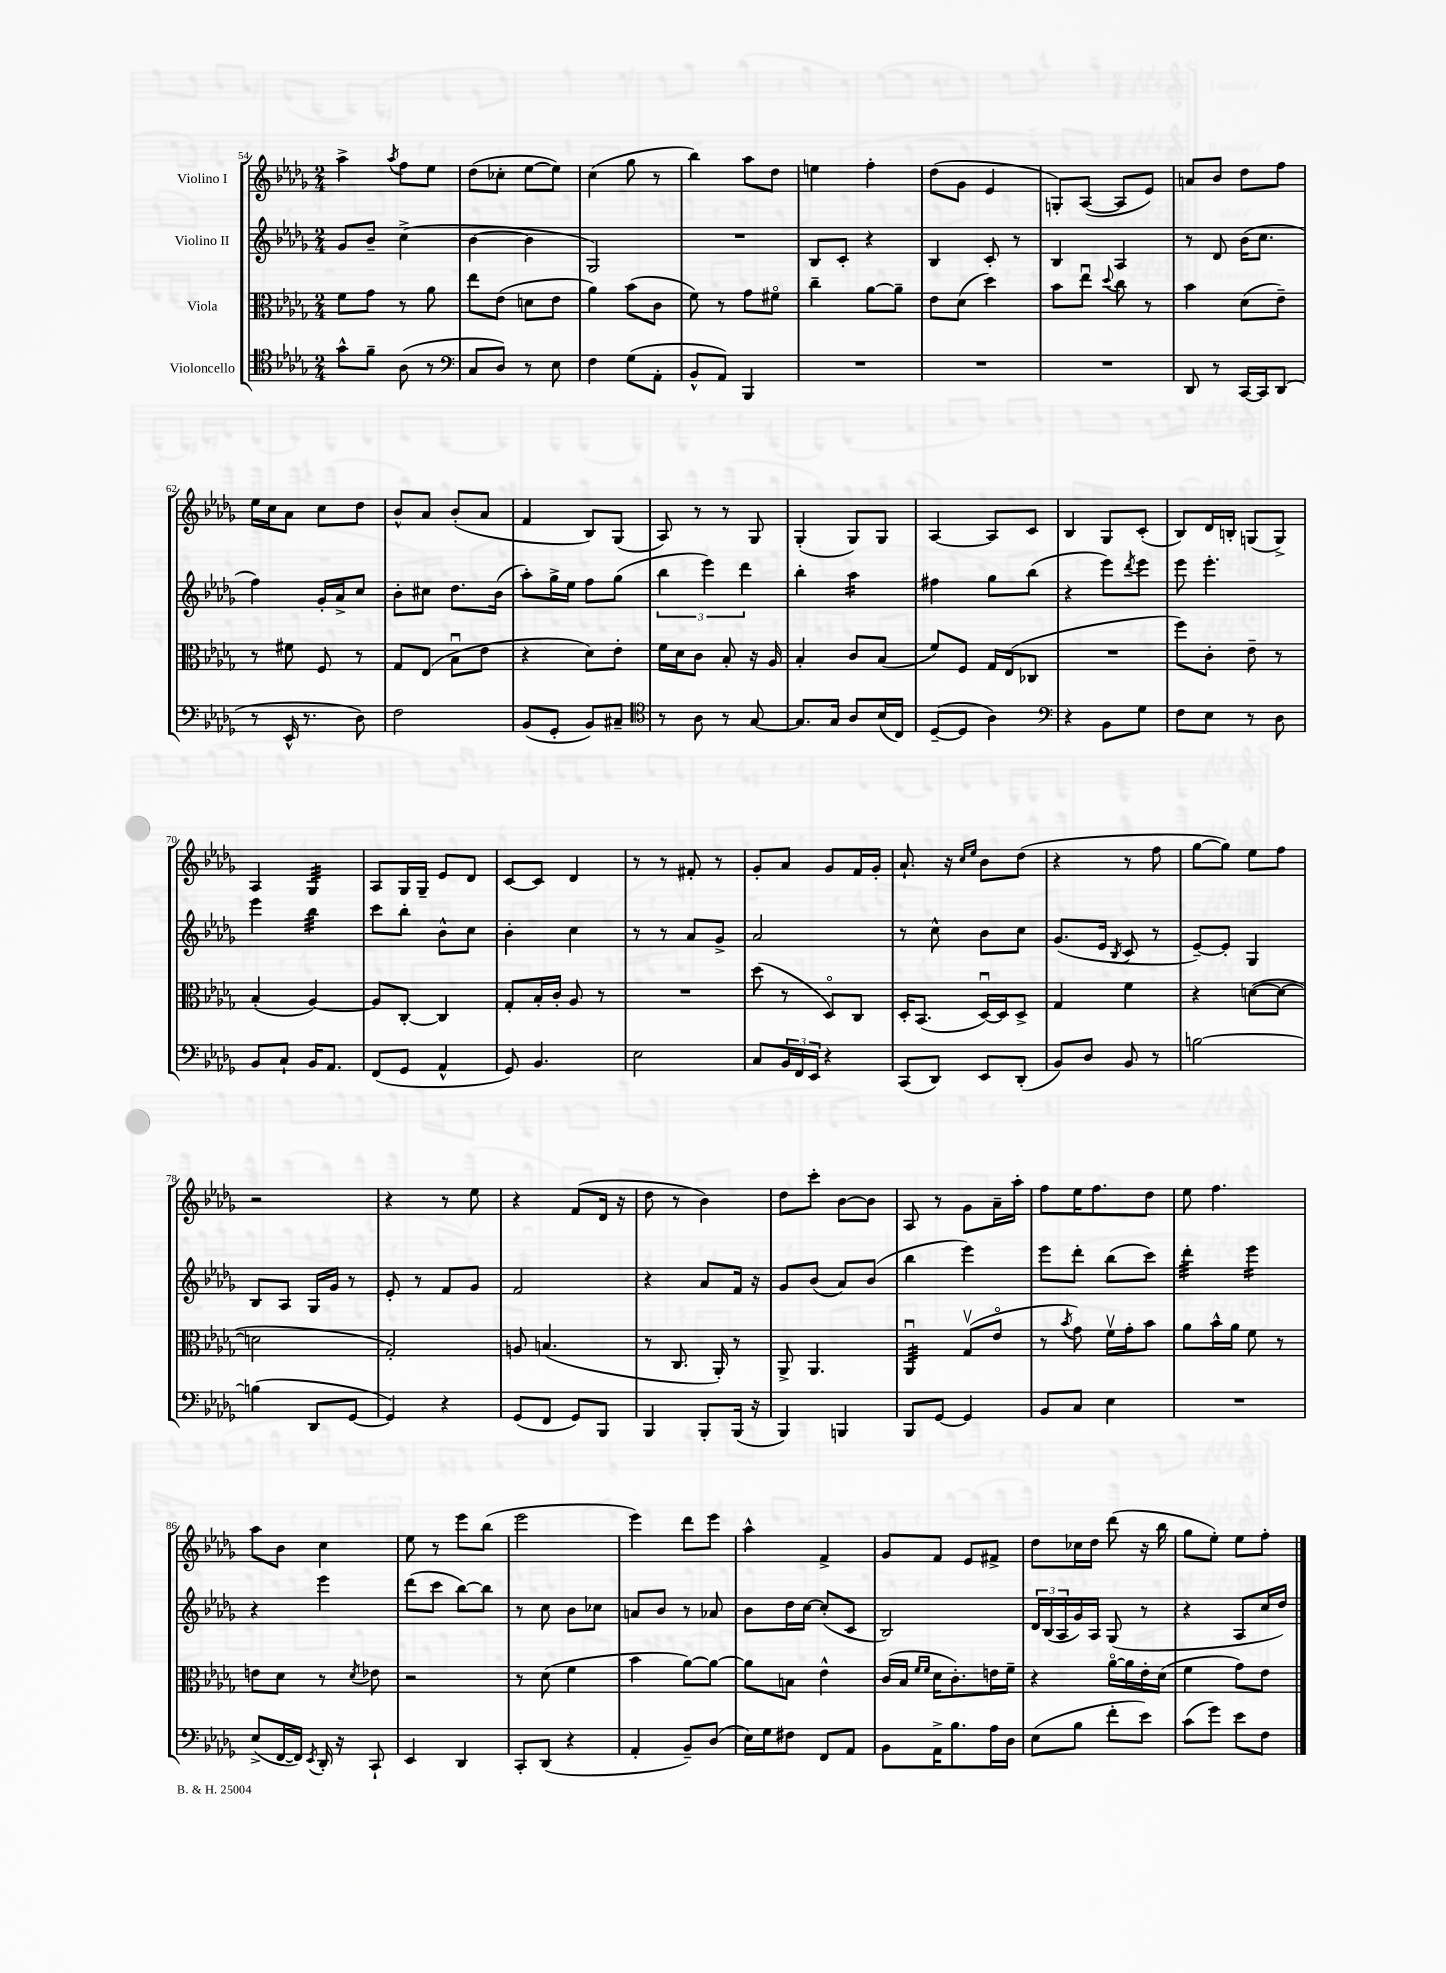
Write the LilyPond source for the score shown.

<<
\new StaffGroup <<
\new Staff = "s0" \with { instrumentName = "Violino I" } {
    \clef treble \key des \major \numericTimeSignature \time 2/4
    aes''4-> \acciaccatura { aes''8 } f''8 ees''8 |
    des''8( ces''8-. ees''8~ ees''8) |
    c''4( ges''8 r8 |
    bes''4) aes''8 des''8 |
    e''4 f''4-. |
    des''8( ges'8 ees'4 |
    g8-.) aes8~( aes8 ees'8) |
    a'8 bes'8 des''8 f''8 |
    ees''16 c''16 aes'8 c''8 des''8 |
    bes'8-^ aes'8 bes'8-.( aes'8 |
    f'4 bes8) ges8( |
    aes8) r8 r8 ges8 |
    ges4-.( ges8) ges8 |
    aes4~ aes8 c'8 |
    bes4 ges8 c'8-.( |
    bes8) des'16 b16-. g8( g8->) |
    aes4 ges4:32 |
    aes8 ges16 ges16-- ees'8 des'8 |
    c'8~ c'8 des'4 |
    r8 r8 fis'8-. r8 |
    ges'8-. aes'8 ges'8 f'16 ges'16-. |
    aes'8.-! r16 \grace { c''16 ees''16 } bes'8 des''8( |
    r4 r8 f''8 |
    ges''8~ ges''8) ees''8 f''8 |
    r2 |
    r4 r8 ees''8 |
    r4 f'8( des'16 r16 |
    des''8 r8 bes'4) |
    des''8 c'''8-. bes'8~ bes'8 |
    aes8 r8 ges'8 aes'16-- aes''16-. |
    f''8 ees''16 f''8. des''8 |
    ees''8 f''4. |
    aes''8 bes'8 c''4 |
    ees''8 r8 ees'''8 bes''8( |
    ees'''2 |
    ees'''4) des'''8 ees'''8 |
    aes''4-^ f'4-> |
    ges'8 f'8 ees'8 fis'8-> |
    des''8 ces''16 des''16 des'''8( r16 bes''16 |
    ges''8 ees''8-.) ees''8 f''8-. \bar "|." |
}
\new Staff = "s1" \with { instrumentName = "Violino II" } {
    \clef treble \key des \major \numericTimeSignature \time 2/4
    ges'8 bes'8-- c''4->( |
    bes'4~ bes'4 |
    ges2) |
    R2 |
    bes8 c'8-. r4 |
    bes4 c'8-. r8 |
    bes4 aes4 |
    r8 des'8 bes'16( c''8. |
    f''4) ges'16-. aes'16-> c''8 |
    bes'8-. cis''8 des''8. bes'16( |
    aes''8-.) ges''16-> ees''16 f''8 ges''8( |
    \tuplet 3/2 { bes''4 ees'''4) des'''4 } |
    bes''4-. aes''4:16 |
    fis''4 ges''8 bes''8( |
    r4 ees'''8) \acciaccatura { des'''8 } ees'''8 |
    ees'''8 ees'''4.-. |
    ees'''4 bes''4:32 |
    c'''8 bes''8-. bes'8-^ c''8 |
    bes'4-. c''4 |
    r8 r8 aes'8 ges'8-> |
    aes'2 |
    r8 c''8-^ bes'8 c''8 |
    ges'8.( ees'16 \acciaccatura { bes8 } c'8 r8 |
    ees'8~--) ees'8-. ges4 |
    bes8 aes8 ges16 ges'16 r8 |
    ees'8-. r8 f'8 ges'8 |
    f'2 |
    r4 aes'8 f'16 r16 |
    ges'8 bes'8( aes'8) bes'8( |
    bes''4 ees'''4) |
    ees'''8 des'''8-. bes''8( c'''8) |
    des'''4:32-. ees'''4:16 |
    r4 ees'''4 |
    des'''8( c'''8 bes''8~) bes''8 |
    r8 c''8 bes'8 ces''8 |
    a'8 bes'8 r8 aes'8 |
    bes'8 des''16 c''16~ c''8-.( c'8 |
    bes2) |
    \tuplet 3/2 { des'16 bes16( aes16 } ges'16) aes16 ges8( r8 |
    r4 aes8 c''16 des''16) \bar "|." |
}
\new Staff = "s2" \with { instrumentName = "Viola" } {
    \clef alto \key des \major \numericTimeSignature \time 2/4
    f'8 ges'8 r8 aes'8 |
    ees''8 ees'8( d'8 ees'8 |
    aes'4) bes'8( c'8 |
    f'8) r8 ges'8 fis'8\flageolet |
    c''4-- aes'8~ aes'8-- |
    ees'8 des'8( des''4) |
    bes'8 ees''8\downbow \appoggiatura { des''8 } c''8 r8 |
    bes'4 des'8( ees'8--) |
    r8 fis'8 f8 r8 |
    ges8 ees8( bes8\downbow ees'8 |
    r4 des'8) ees'8-. |
    f'16 des'16 c'8 bes8-. r16 aes16 |
    bes4-. c'8 bes8( |
    f'8) f8 ges16 ees16( ces8 |
    R2 |
    f''8) c'8-. ees'8-- r8 |
    bes4-.( aes4~) |
    aes8 c8~-. c4 |
    ges8-. bes16-. c'16-. aes8 r8 |
    R2 |
    des''8( r8 des8\flageolet) c8 |
    des16-. bes,8.( des16~\downbow) des16 des8-> |
    ges4 f'4 |
    r4 d'8~( d'8~ |
    d'2 |
    ges2-.) |
    a8 b4.( |
    r8 c8. aes,16-.) r8 |
    aes,8-> aes,4. |
    aes,4:32\downbow ges8\upbow( ees'8\flageolet |
    r8 \acciaccatura { bes'8 } ges'8) f'16\upbow ges'16-. bes'8 |
    aes'8 bes'16-^ aes'16 f'8 r8 |
    e'8 des'8 r8 \acciaccatura { des'8 } ees'8 |
    r2 |
    r8 des'8( f'4 |
    bes'4 aes'8~) aes'8~ |
    aes'8 b8 ees'4-^ |
    c'16( bes16 \grace { f'16 f'16 } des'16 c'8.-.) e'16 f'16-- |
    r4 aes'16~\flageolet aes'16 ees'16-. des'16( |
    f'4 ges'8) ees'8 \bar "|." |
}
\new Staff = "s3" \with { instrumentName = "Violoncello" } {
    \clef tenor \key des \major \numericTimeSignature \time 2/4
    ges'8-^ f'8-- aes8( r8 |
    \clef bass c8 des8) r8 ees8 |
    f4 ges8( aes,8-. |
    bes,8-^ aes,8) bes,,4 |
    R2 |
    R2 |
    R2 |
    des,8 r8 c,16~ c,16 des,8( |
    r8 ees,16-^ r8. des8) |
    f2 |
    bes,8( ges,8-. bes,8) cis8-- |
    \clef tenor r8 aes8 r8 ges8~ |
    ges8. ges16 aes8 bes16( c16) |
    des8~--( des8 aes4) |
    \clef bass r4 bes,8 ges8 |
    f8 ees8 r8 des8 |
    bes,8 c8-! bes,16 aes,8. |
    f,8( ges,8 aes,4-^ |
    ges,8) bes,4. |
    ees2 |
    c8 \tuplet 3/2 { bes,16 f,16 ees,16 } r4 |
    c,8( des,8) ees,8 des,8-.( |
    bes,8) des8 bes,8 r8 |
    b2~ |
    b4( des,8 ges,8~ |
    ges,4) r4 |
    ges,8( f,8 ges,8) bes,,8 |
    bes,,4 bes,,8-. bes,,16( r16 |
    bes,,4) b,,4 |
    bes,,8 ges,8~ ges,4 |
    bes,8 c8 ees4 |
    R2 |
    ees8->( f,16~ f,16) \acciaccatura { ees,8 } des,16-. r16 c,8-! |
    ees,4 des,4 |
    c,8-. des,8( r4 |
    aes,4-. bes,8--) des8( |
    ees16) ges16 fis8 f,8 aes,8 |
    bes,8 aes,16-> bes8. aes16 des16 |
    ees8( bes8 f'8-. ees'8) |
    c'8( ges'8) ees'8 f8 \bar "|." |
}
>>
>>
\layout { \context { \Score currentBarNumber = #54 } }
